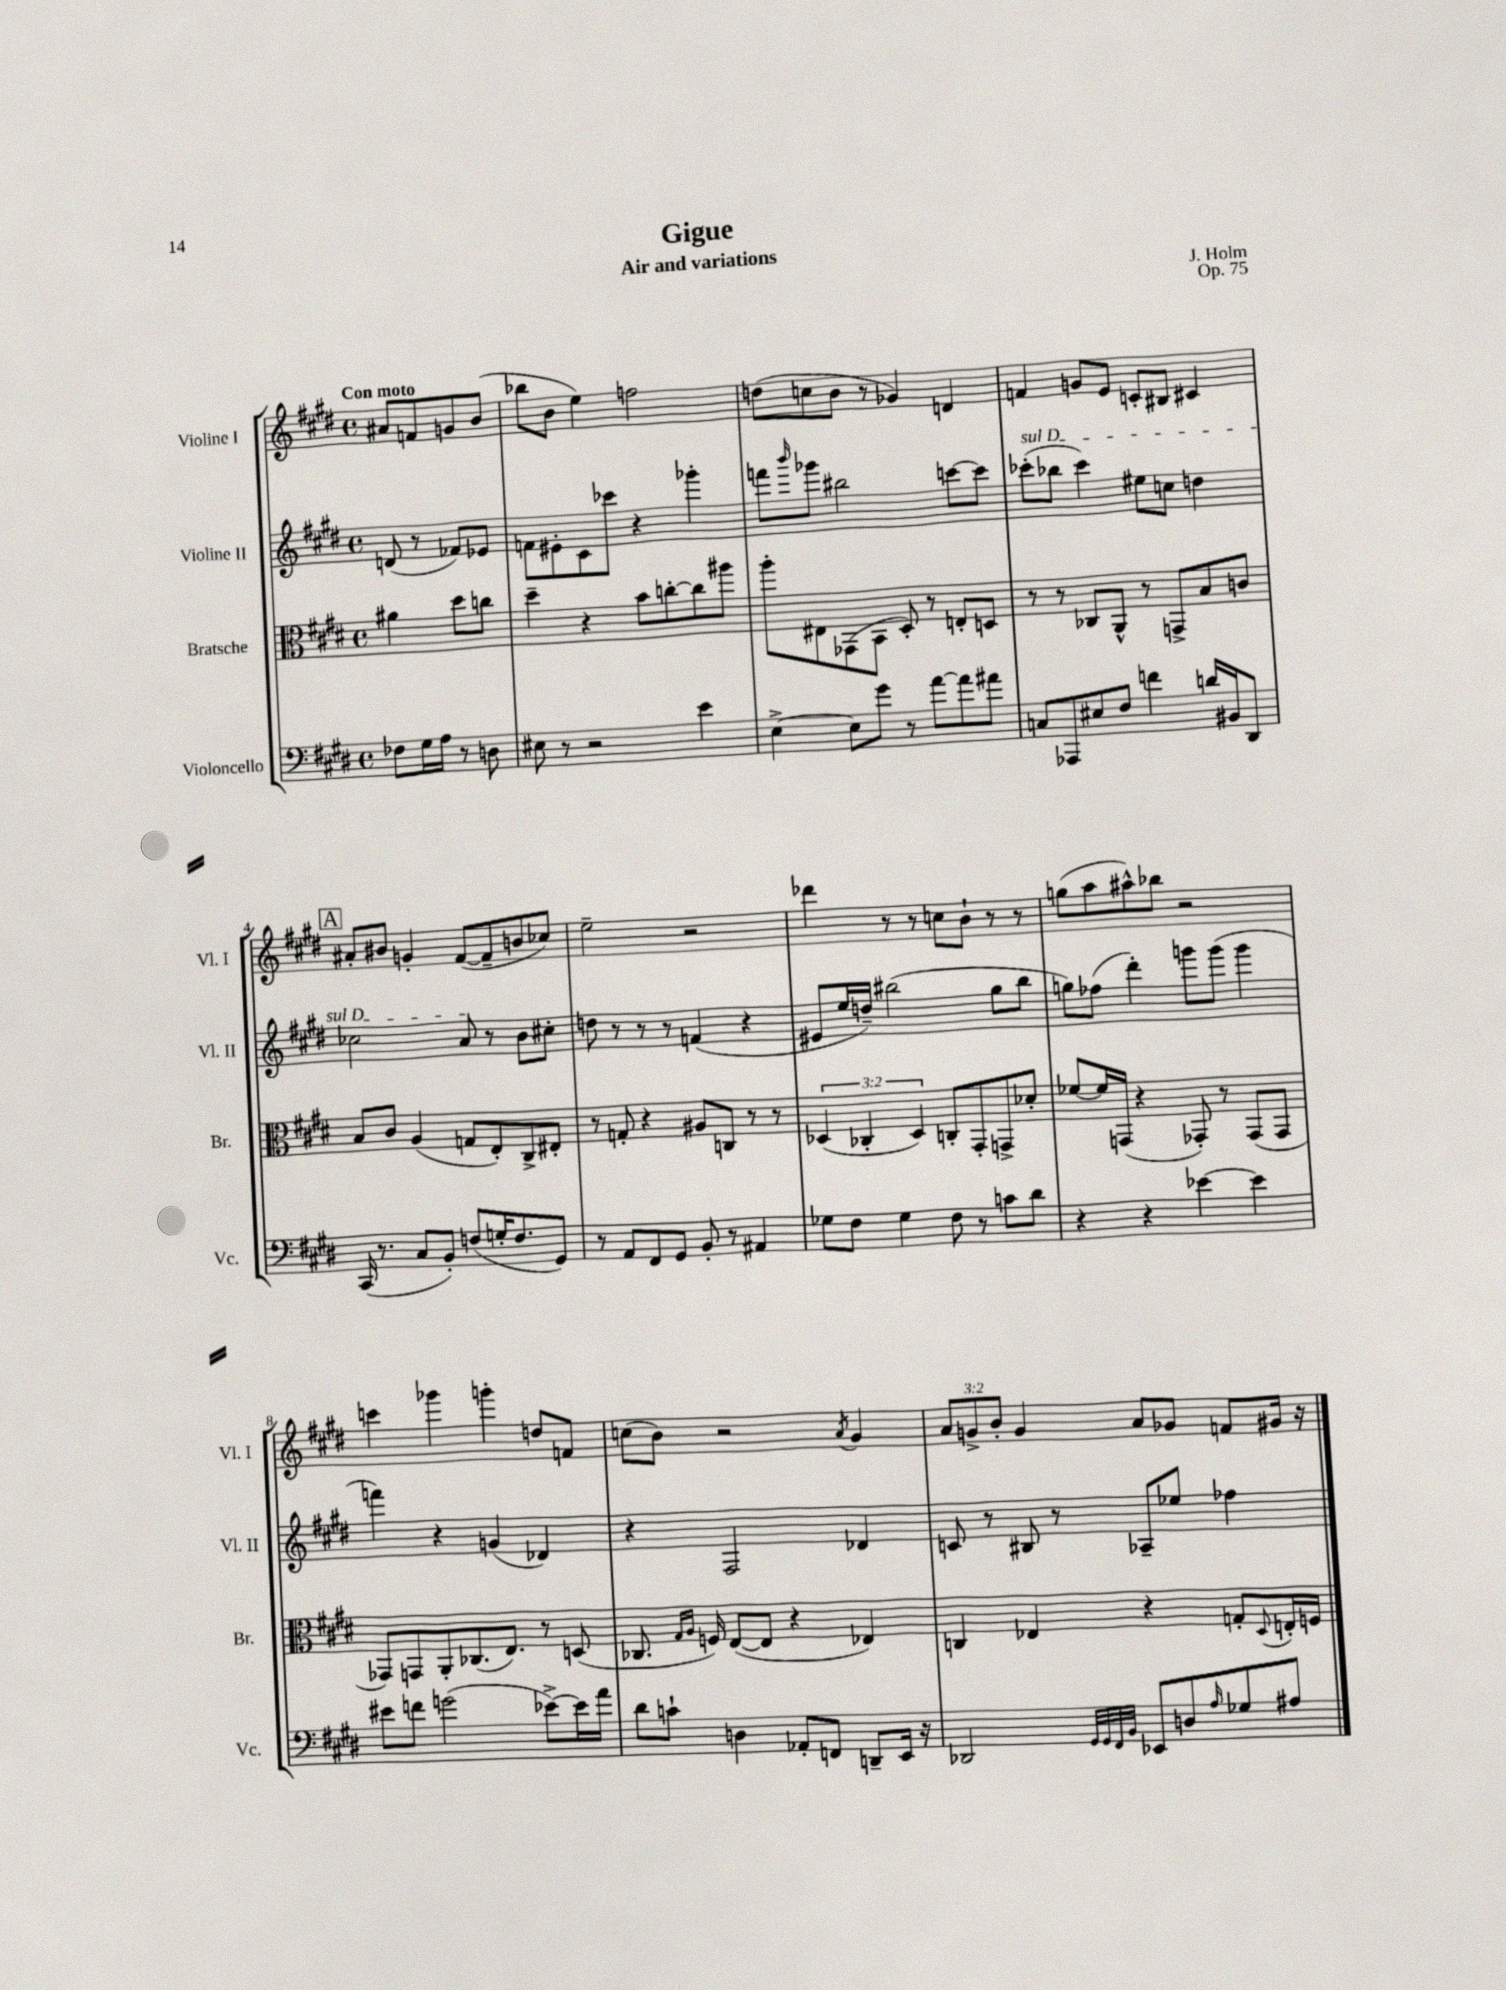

**kern	**kern	**kern	**kern
*part4	*part3	*part2	*part1
*staff4	*staff3	*staff2	*staff1
*I"Violoncello	*I"Bratsche	*I"Violine II	*I"Violine I
*I'Vc.	*I'Br.	*I'Vl. II	*I'Vl. I
*clefF4	*clefC3	*clefG2	*clefG2
*k[f#c#g#d#]	*k[f#c#g#d#]	*k[f#c#g#d#]	*k[f#c#g#d#]
*M4/4	*M4/4	*M4/4	*M4/4
*met(c)	*met(c)	*met(c)	*met(c)
=	=	=	=
!	!	!	!LO:TX:a:B:t=Con moto
8F-X\L	4a#X\	(8dn/	8a#X/L
16G#\L	.	8r	8fn/
16A\JJ	.	.	.
8r	8dd#\L	8f-X/L)	8gn/
8Dn\	8ccn\J	8e-X/J	(8b/J
=1	=1	=1	=1
8E#X\	4dd#~\	8fn\L	8bb-X\L
8r	.	8e#X'\	8b\J
2r	4r	8c#\	4ee\)
.	.	8ccc-X\J	.
.	8b\L	4r	2ffn\
.	[8ccn'\	.	.
4e\	8cc\]	4ggg-X'\	.
.	8aa#X\J	.	.
=2	=2	=2	=2
[4E^\	8aa'\L	8fffn\L	(8ddn\L
.	.	16qqbbb/	.
.	8E#X\	8ggg-X\J	8ccn\
8E\L]	(8GG-X\	2bb#X\	8b\J
8g#\J	8BB\J	.	8r
8r	8D#'/)	.	4g-X/)
[8a\L	8r	.	.
8a\]	8En'/L	[8cccn\L	4dn/
8a#X\J	8Dn/J	8ccc\J]	.
=3	=3	=3	=3
!	!	!LO:TX:a:i:t=sul D	!
8Cn/L	8r	(8ccc-X'\L	4fn/
8AAA-X/	8r	8bb-X\J	.
8E#X/	8C-X/L	4ccc-\)	8gn/L
8F#/J	8AA^^/J	.	8e/J
4fn\	8r	8ee#X\L	8cn'/L
.	8GGn^/L	8ccn\J	8B#X/J
16dn/LL	8B/	4ddn\	4c#X/
16BB#X/J	.	.	.
8DD#/J	8cn/J	.	.
!!LO:LB:g=z
!!LO:REH:place=s1:t=A
=4	=4	=4	=4
(16CC#/	8B/L	2cc-X\	8a#X'/L
8.r	.	.	.
.	8c#/J	.	8b#X/J
8C#/L	(4A/	.	4gn'/
8BB'/J)	.	.	.
(8Fn/L	8Gn/L	8a/	([8f#/L
16Gn'/K	8E'/)	8r	8f#~/]
8.F/	.	.	.
.	8C#^/	8b\L	8bn/
8GG#/J)	8E#X'/J	8cc#X'\J	8cc-X/J)
=5	=5	=5	=5
8r	8r	8ddn\	2ee~\
8AA/L	8Gn'/	8r	.
8FF#/	4r	8r	.
8GG#/J	.	8r	.
8BB'/	8A#X/L	(4fn/	2r
8r	8Cn/J	.	.
4AA#X/	8r	4r	.
.	8r	.	.
=6	=6	=6	=6
8G-X\L	(6D-X/	8e#X/L	4ddd-X\
8F#\J	.	16ee/L	.
.	6C-X'/	.	.
.	.	16ddn~/JJ)	.
4G-\	.	(2bb#X\	8r
.	6D-/)	.	.
.	.	.	8r
8F#\	8Cn'/L	.	8ccn\L
8r	8GG#'/	.	8b`\J
8cn\L	8GGn^/	8gg#\L	8r
8d#\J	8d-X'/J	8bb#\J	8r
=7	=7	=7	=7
4r	[8f-X/L	8ggn\L)	(8ggn\L
.	16f-/L]	(8ff-X\J	8aa\
.	(16GGn/JJ	.	.
4r	4r	4ddd#'\)	8aa#X^^\)
.	.	.	8bb-X\J
[4e-X\	8GG-X'/)	8gggn\L	2r
.	8r	(8ggg\J	.
4e-\]	(8GG-/L	4ggg\	.
.	8GG-/J	.	.
!!LO:LB:g=z
=8	=8	=8	=8
8e#X\L	8GG-X/L)	4fffn\)	4cccn\
8fn\J	8GGn/	.	.
(2gn\	8AA'/	4r	4ggg-X\
.	(8.C-X/	.	.
.	.	(4gn/	4gggn'\
.	8.E/J)	.	.
[8e-X^\L)	8r	4d-X/)	8ddn/L
16e-\L]	(8Dn/	.	8fn/J
16a\JJ	.	.	.
=9	=9	=9	=9
8d#\L	8.C-X/	4r	(8ccn\L
8cn`\J	.	.	8b\J)
.	16qqG#/LL	.	.
.	16qqA/JJ	.	.
.	16Fn/)	.	.
4Dn\	([8E/L	2F#/	2r
.	8E/J]	.	.
8AA-X'/L	4r	.	.
8FFn/J	.	.	.
.	.	.	8qa/
8DDn~/L	4E-X/)	4d-X/	4g#/
16EE/Jk	.	.	.
16r	.	.	.
=10	=10	=10	=10
2DD-X/	4Cn/	8cn/	12a/L
.	.	.	12gn^/
.	.	8r	.
.	.	.	12b'/J
.	4E-X/	8B#X/	4g/
.	.	8r	.
32qqGG#/LLL	.	.	.
32qqGG#/	.	.	.
32qqFF#/	.	.	.
32qqBB/JJJ	.	.	.
8EE-X/L	4r	8A-X~/L	8a/L
8Dn/	.	8ee-X/J	8g-X/J
16qqA/	.	.	.
8G-X/	8Gn'/L	4ff-X\	8fn/L
.	8qqD#/	.	.
8A#X/J	16En'/L	.	16g#X/Jk
.	16Fn/JJ	.	16r
==	==	==	==
*-	*-	*-	*-
